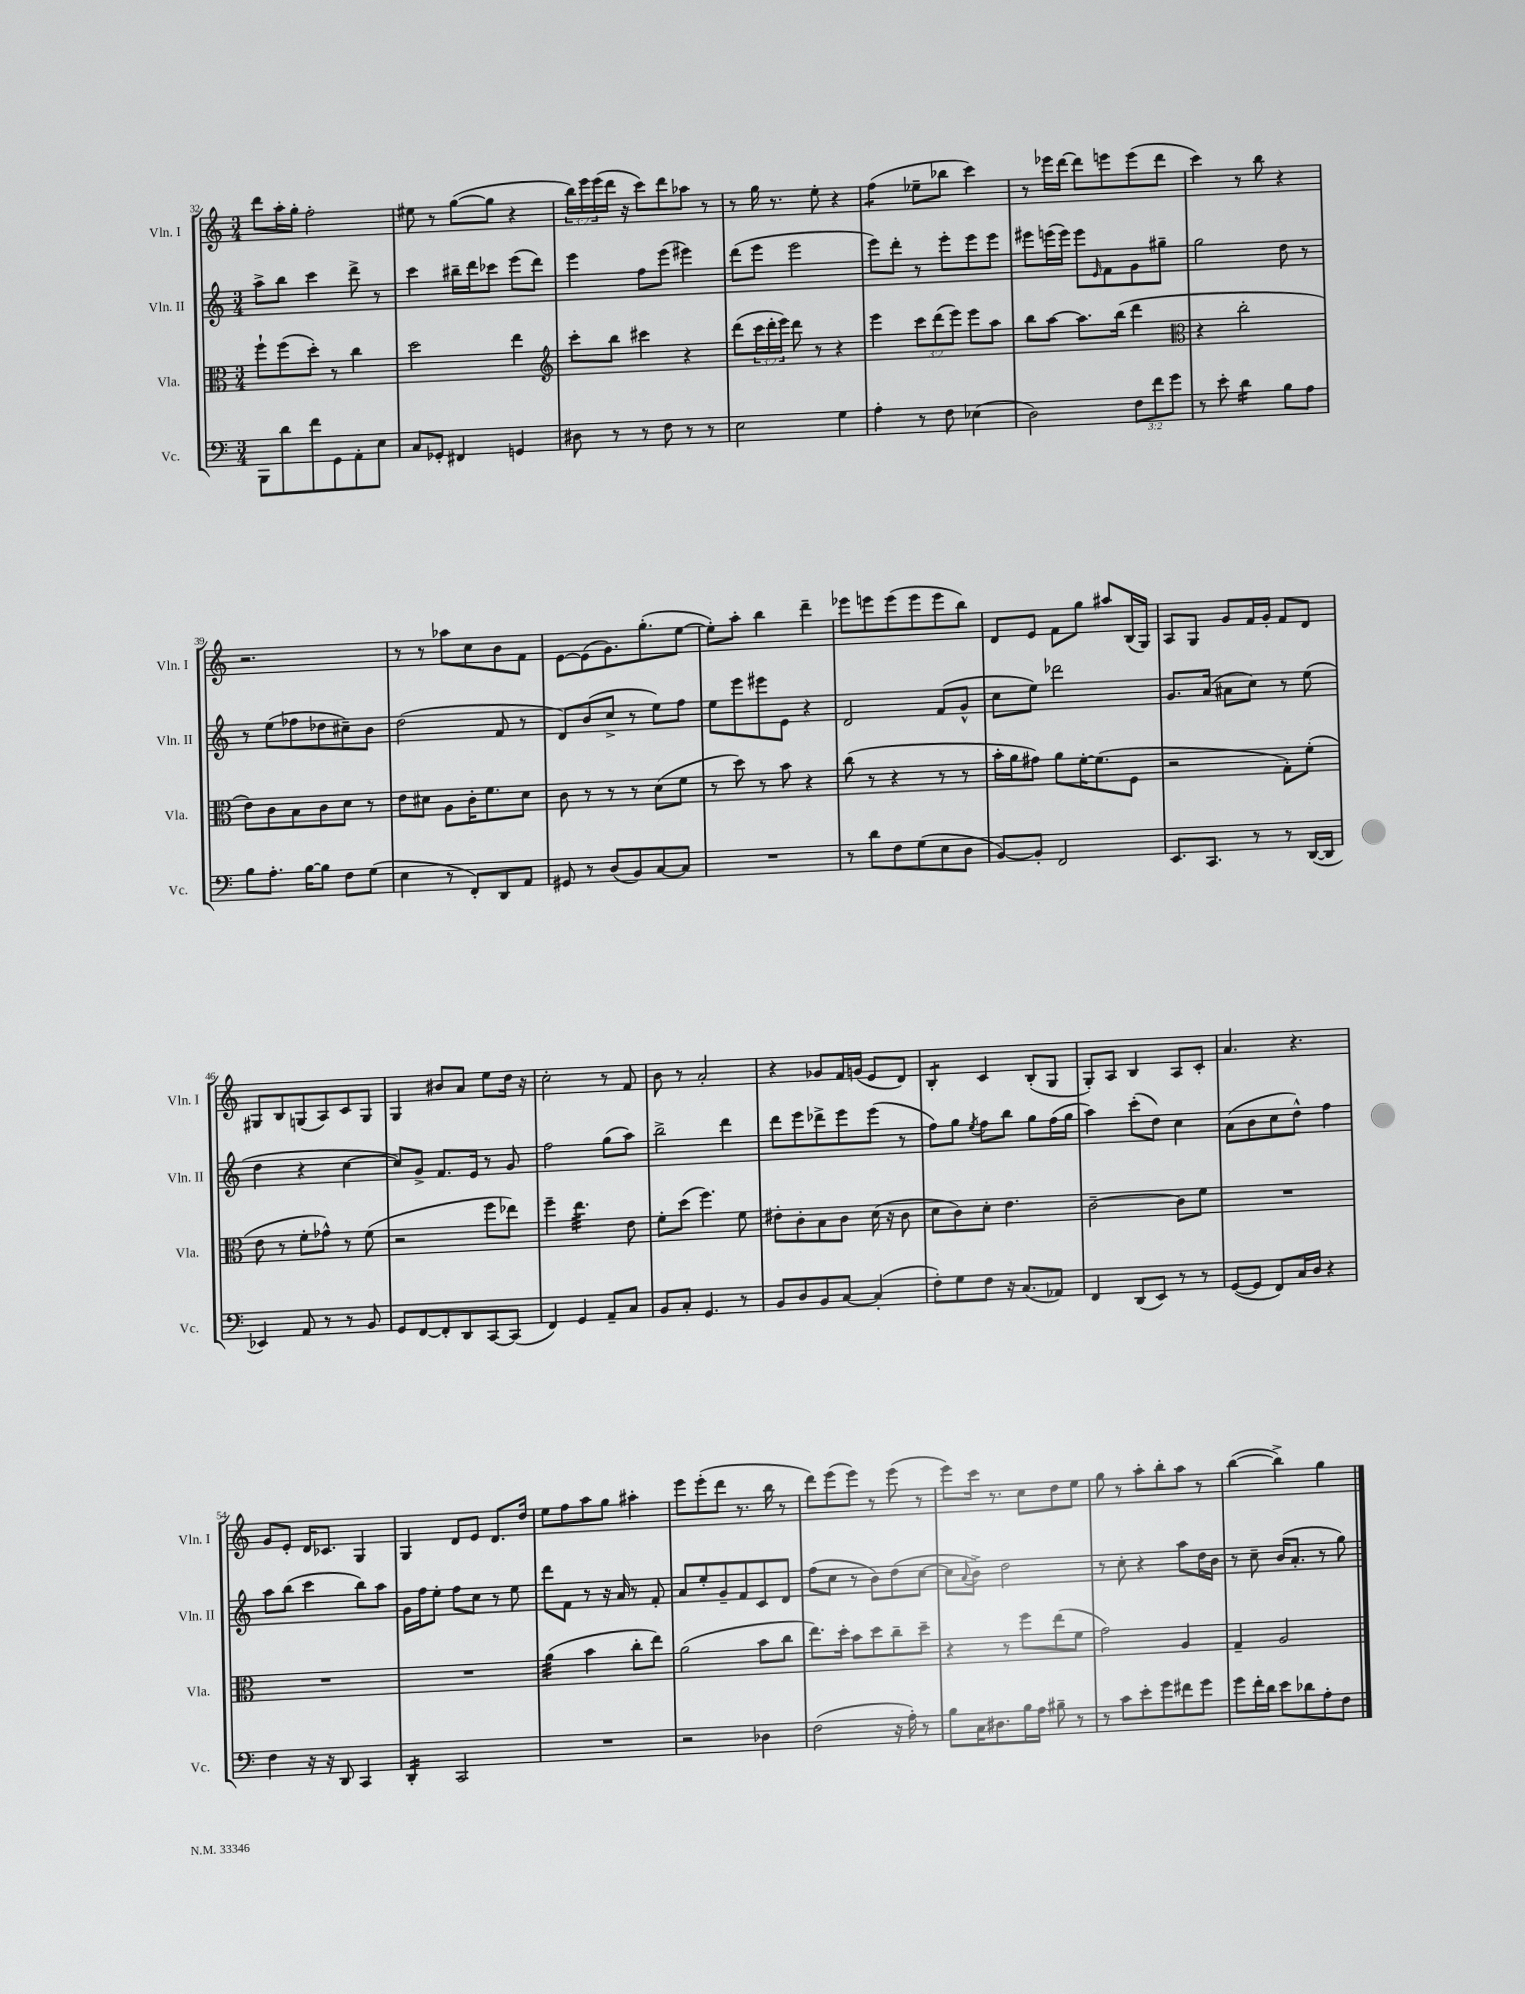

**kern	**kern	**kern	**kern
*staff4	*staff3	*staff2	*staff1
*clefF4	*clefC3	*clefG2	*clefG2
*k[]	*k[]	*k[]	*k[]
*M3/4	*M3/4	*M3/4	*M3/4
8BBB	8ff`	8aa^	8ddd
8d	(8ff	8bb	16aa'
.	.	.	16gg'
8f	8dd')	4ccc	2ff'
8GG	8r	.	.
8AA'	4cc	8ddd^	.
8E	.	8r	.
=	=	=	=
8C	2dd	4ccc	8ee#
8GG-'	.	.	8r
4FF#	.	16bb#~	([8gg
.	.	16ddd	.
.	.	8ccc-	8gg]
4GG	4ee	(8eee	4r
.	.	8ddd)	.
=	=	=	=
*	*clefG2	*	*
8D#	8ccc'	4eee	24bb)
.	.	.	24eee
.	.	.	(24eee
8r	8bb	.	16ddd
.	.	.	16r
8r	4ccc#	8ff	8ccc)
8F	.	(8eee	8ddd
8r	4r	4eee#)	8aa-
8r	.	.	8r
=	=	=	=
2E	(8ddd	(8ddd	8r
.	24ccc	8eee	16gg
.	24ddd'	.	.
.	.	.	8.r
.	24eee)	.	.
.	8ddd	2eee	.
.	8r	.	8ee'
4G	4r	.	4r
=	=	=	=
4A'	4eee	8eee)	(4ff
.	.	8ddd'	.
8r	12ccc	8r	8ee-~
.	(12ddd	.	.
8F	.	8eee'	8bb-
.	12eee)	.	.
(4E-	8eee	8eee	4ccc)
.	8aa	8eee	.
=	=	=	=
2D)	8bb	8eee#	8r
.	[8aa	(16eee	16eee-
.	.	16eee)	[16ddd
.	8.aa]	8eee	8ddd]
.	.	16qqe	.
.	.	8f	8eee
.	(16bb	.	.
12F	4ddd	8g	(8eee
12f	.	.	.
.	.	8gg#~	8ddd
12g	.	.	.
=	=	=	=
*	*clefC3	*	*
8r	4r	2gg	4ccc)
8e'	.	.	.
4d	2cc'	.	8r
.	.	.	8bb
8B	.	8dd	4r
8A	.	8r	.
=	=	=	=
8B	8e)	8r	2.r
8.A'	8c	(8ee	.
.	8B	8ff-	.
[16B	.	.	.
8B]	8c	8dd-	.
8F	8d	8cc#~)	.
(8G	8r	8b	.
=	=	=	=
4E	8e	(2dd	8r
.	8d#	.	8r
8r	8A	.	8aa-
8FF')	16c'	.	8cc
.	8.f	.	.
8DD	.	8f	8b
8AA	8d#	8r	8f
=	=	=	=
8GG#	8c	8d)	[8e
8r	8r	(8b	(8e]
(8D	8r	8cc^	8.g)
8BB)	8r	8r	.
.	.	.	(8.gg'
[8C	(8d	8ee)	.
8C]	8f	8ff	[8ee
=	=	=	=
2.r	8r	8ee	8ee'])
.	8dd)	8eee	8aa'
.	8r	8eee#	4bb
.	8b	8e	.
.	4r	4r	4ddd~
=	=	=	=
8r	(8cc	2d	8eee-
8d	8r	.	8eee
8F	4r	.	(8eee
(8G	.	.	8eee
8E	8r	(8f	8eee
8D	8r	8g^^	8bb)
=	=	=	=
[8BB)	16b'	8cc	8d
.	16a	.	.
8BB']	8g#)	8ee)	8e
2FF	8a	2ddd-	8f
.	[16f'	.	8gg
.	(8.f]	.	.
.	.	.	8aa#
.	8F	.	(16B
.	.	.	16G)
=	=	=	=
8.EE	2r	8.g	8A
.	.	.	8G
8.CC	.	(16a	.
.	.	8a#	8g
8r	.	8cc)	16f
.	.	.	16g'
8r	8G')	8r	8f
([16DD	(8f'	(8ee	8d
16DD]	.	.	.
=	=	=	=
4EE-)	8e	4dd	8G#
.	8r	.	8B
8AA	8f'	4r	(8G
8r	8g-^^)	.	8A)
8r	8r	[4cc	8c
8BB	(8f	.	8G
=	=	=	=
8GG	2r	8cc])	4G
[8FF	.	8g^	.
8FF']	.	8.f	8b#
8DD	.	.	8a
.	.	16e	.
[8CC	8ff	8r	8ee
(8CC]	8ee-)	8g	16dd
.	.	.	16r
=	=	=	=
4FF)	4ff~	2ff	2cc'
4GG	4.ee	.	.
8AA~	.	(8gg	8r
8C	8e	8aa)	8f
=	=	=	=
8BB	8f'	2bb^	8b
8C'	(8dd	.	8r
4.GG	4.ff)	.	2a'
.	.	4ddd	.
8r	8f	.	.
=	=	=	=
8BB	8e#'	8ddd	4r
8D	8c'	8eee	.
8BB	8B	8ddd-^	8g-
[8C	8c	8eee	16f
.	.	.	(16g
(4C']	(16d	(8eee	8e
.	16r	.	.
.	8c	8r	8d)
=	=	=	=
8F')	8d	8ff)	4B'
8G	8c)	8gg	.
.	.	8qee	.
8F	8d'	8ff	4c
16r	4.e	8bb	.
(8.C	.	.	.
.	.	8gg	(8B'
8AA-)	.	(16ff	8G
.	.	16gg	.
=	=	=	=
4FF	[2c~	4aa)	8G')
.	.	.	8A
(8DD	.	(8ccc'	4B
8EE)	.	8dd)	.
8r	8c]	4cc	8A
8r	8f	.	8c'
=	=	=	=
([8GG	2.r	(8a	4.a
8GG]	.	8b	.
8FF)	.	8cc	.
16C	.	8dd^^)	4.r
16D	.	.	.
4r	.	4ff	.
=	=	=	=
4F	2.r	8aa	8g
.	.	(8bb	8e'
16r	.	4ccc	16d
16r	.	.	8.c-
8DD	.	.	.
4CC	.	8bb)	4G
.	.	8aa	.
=	=	=	=
4DD'	2.r	16g	4G
.	.	16ff	.
.	.	8ee'	.
2CC	.	8ff	8d
.	.	8cc	8e
.	.	8r	8.d
.	.	8ee	.
.	.	.	16dd
=	=	=	=
2.r	(4a	8ddd	8ee
.	.	8f	8ff
.	4b	8r	8aa
.	.	16r	8gg
.	.	16a	.
.	8cc'	8r	4aa#'
.	8ee)	8f'	.
=	=	=	=
2r	(2a	8a	8eee
.	.	8ee'	(8eee'
.	.	8g~	8ddd
.	.	8f	8.r
4D-	8b	8c	.
.	.	.	16bb
.	8cc	8d	8r
=	=	=	=
(2F	8.ee)	(8ff	8ddd)
.	.	8cc	(8eee
.	16dd'	.	.
.	8b	8r	8eee)
.	8dd	8b)	8r
16r	8cc~	(8dd	(8eee
16A')	.	.	.
8r	8dd~	[8cc	8r
=	=	=	=
8B	4r	8cc]	8eee)
.	.	8qqa	.
16C	.	8b^)	16ccc
8.D#	.	.	8.r
.	8r	2dd	.
16B	8ff	.	8cc
16A	.	.	.
8B#~	(8ee	.	8dd
8r	8f	.	8ee
=	=	=	=
8r	2g)	8r	8gg
8c	.	8cc'	8r
8e'	.	4r	8aa'
8g	.	.	8bb'
8f#	4A	8aa	8aa
8g	.	16dd	8r
.	.	16b	.
=	=	=	=
8g	4G~	8r	([4bb
16f'	.	8cc~	.
16d	.	.	.
8e	2A	(16b	4bb^])
.	.	8.a'	.
8d-	.	.	.
8A'	.	8r	4gg
8F	.	8gg)	.
==	==	==	==
*-	*-	*-	*-
